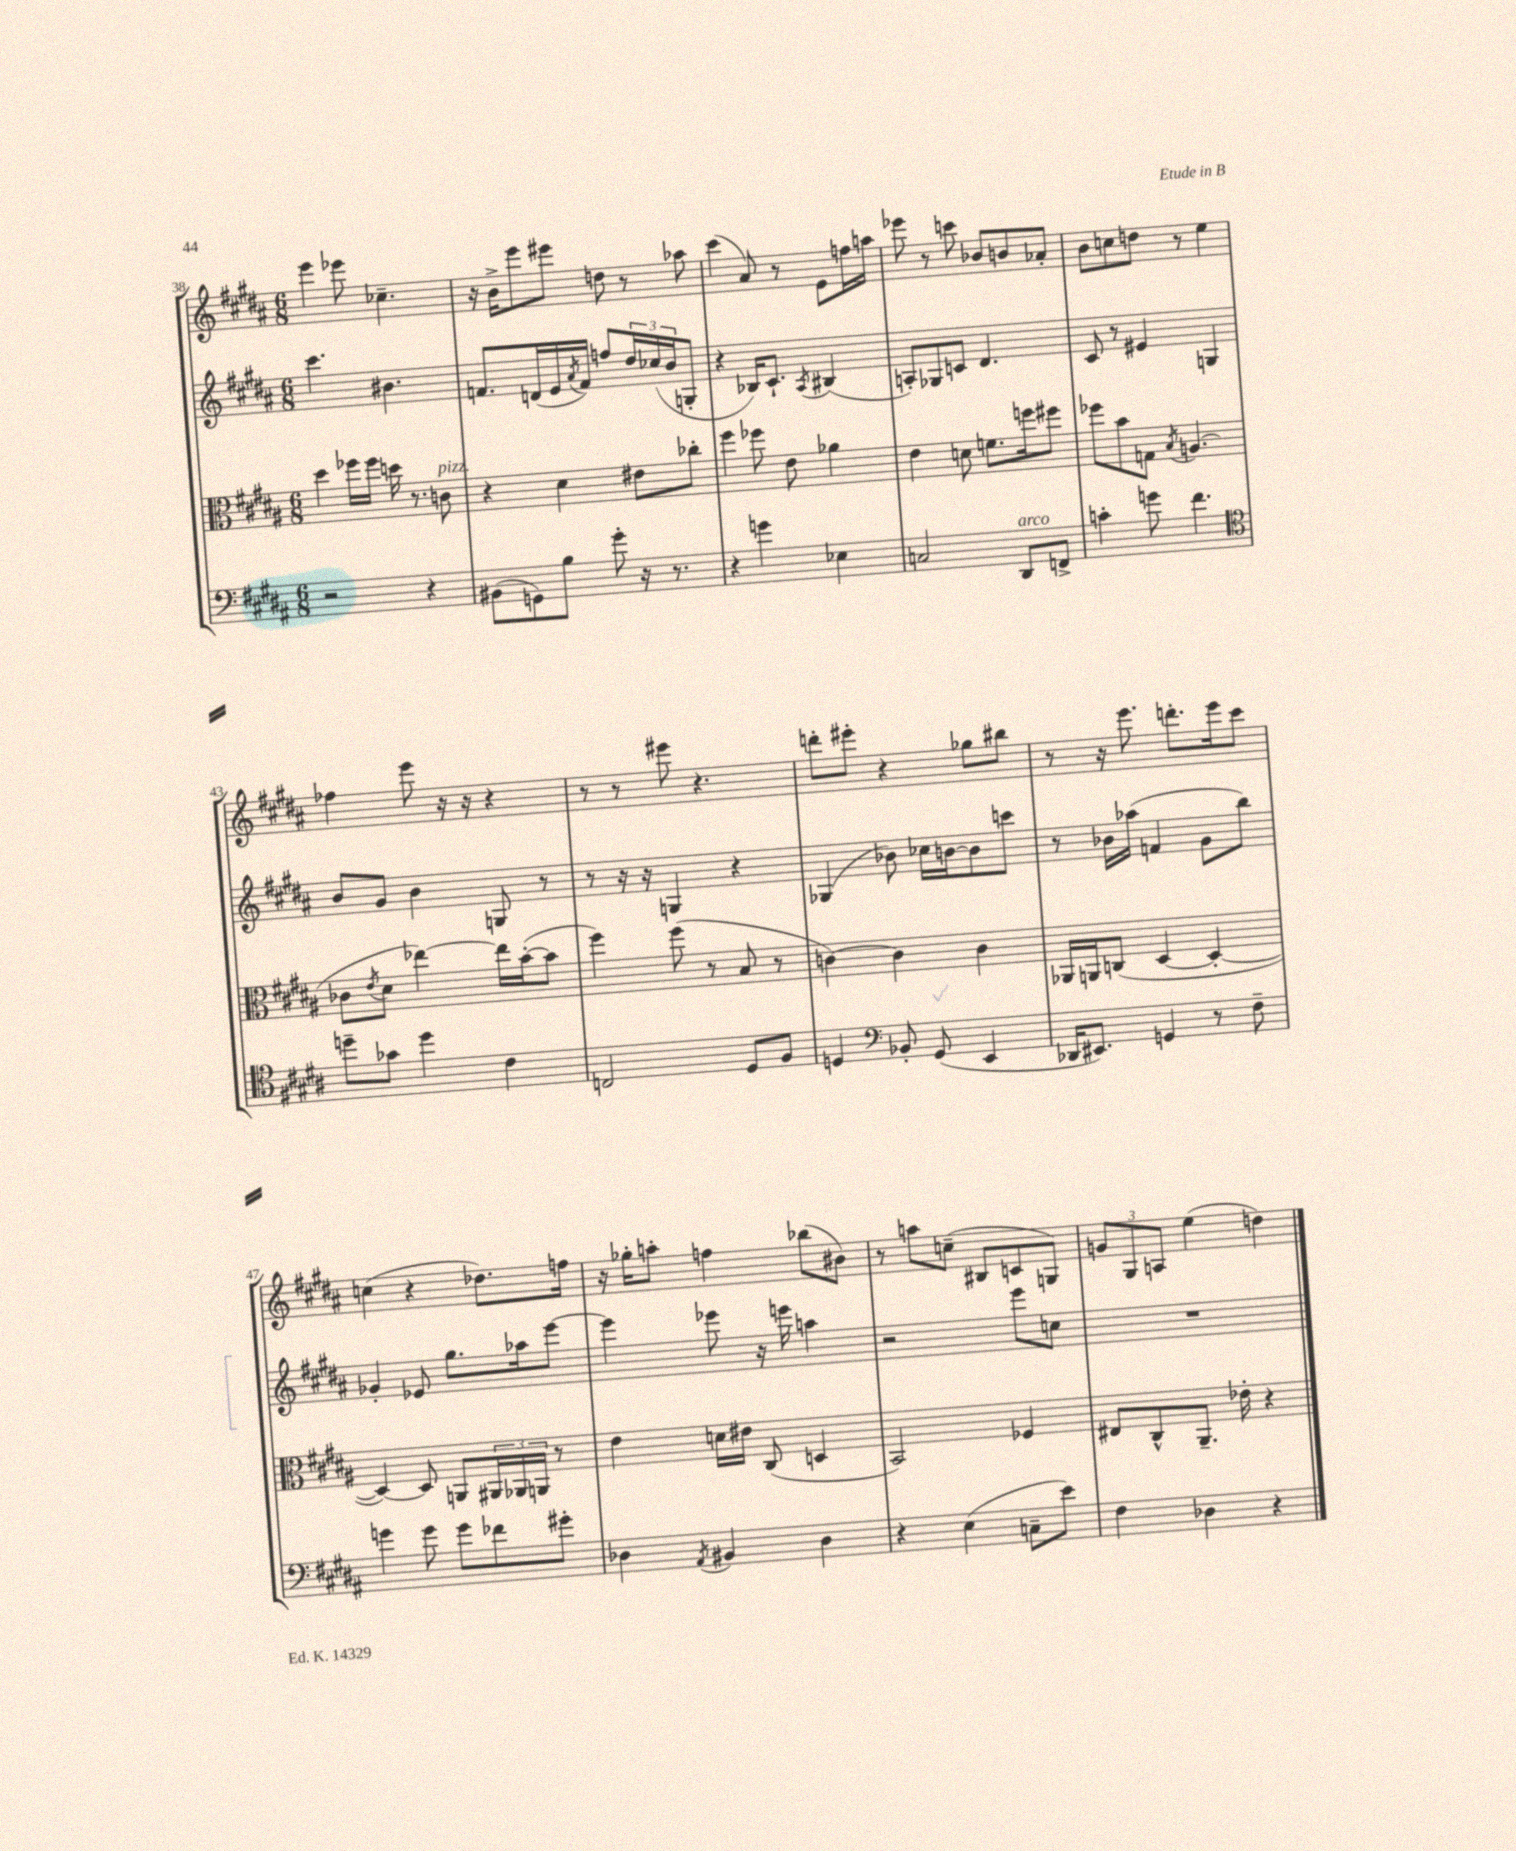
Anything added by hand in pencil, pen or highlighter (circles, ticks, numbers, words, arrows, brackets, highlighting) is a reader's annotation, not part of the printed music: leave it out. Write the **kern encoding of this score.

**kern	**kern	**kern	**kern
*part4	*part3	*part2	*part1
*staff4	*staff3	*staff2	*staff1
*clefF4	*clefC3	*clefG2	*clefG2
*k[f#c#g#d#a#]	*k[f#c#g#d#a#]	*k[f#c#g#d#a#]	*k[f#c#g#d#a#]
*M6/8	*M6/8	*M6/8	*M6/8
=38	=38	=38	=38
2r	4dd#\	4.ccc#\	4eee\
.	16ff-X\LL	.	8eee-X\
.	16ff-\JJ	.	.
.	16ddn\	4.b#X\	4.cc-X~\
.	8.r	.	.
4r	.	.	.
!	!LO:TX:a:i:t=pizz.	!	!
.	8cn\	.	.
=39	=39	=39	=39
(8BB#X\L	4r	8.fn/L	16r
.	.	.	16b^\KL
8GGn\)	.	.	8eee\
.	.	(16dn/L	.
8B\J	4d#\	16e/	8eee#X\J
.	.	8qa#/	.
.	.	16f/JJ)	.
8g#'\	.	8ffn/L	8ddn\
16r	8e#X\L	24dd#/L	8r
.	.	(24cc-X/	.
8.r	.	.	.
.	.	24b/J	.
.	8cc-X'\J	8Gn'/J	8aa-X\
=40	=40	=40	=40
4r	4ff#\	4r	(4ccc#\
4gn\	8ff-X\	16B-X/KL)	8a#/)
.	.	8.c#`/J	.
.	8e\	.	8r
.	.	8qA#/	.
4E-X\	4a-X\	(4B#X/	8e\L
.	.	.	16ffn\L
.	.	.	16aan\JJ
=41	=41	=41	=41
2Cn/	4e\	8An'/L)	8eee-X\
.	.	8G-X/	8r
.	8dn\	8cn/J	8cccn\
.	8.fn\L	4.d#/	8b-X/L
!LO:TX:a:i:t=arco	!	!	!
8DD#/L	.	.	8bn/
.	16ffn\k	.	.
8FFn^/J	8ff#X\J	.	8a-X'/J
=42	=42	=42	=42
4cn'\	8ff-X\L	8c#/	8b\L
.	8b\	8r	8ccn\
8gn\	8Gn\J	4e#X/	8ddn\J
.	8qB/	.	.
4.f#\	(4.An/	.	8r
.	.	4Gn/	4ee\
!!LO:LB:g=z
=43	=43	=43	=43
*clefC4	*	*	*
8ddn~\L	8c-X\L	8b/L	4ff-X\
.	8qe/	.	.
8g-X\J	8d#\J	8g#/J	.
4dd\	[4ee-X\)	4b\	8eee\
.	.	.	16r
.	.	.	16r
4c#\	16ee-\LL]	8Gn/	4r
.	([16b'\J	.	.
.	8b\J]	8r	.
=44	=44	=44	=44
2Cn/	4ff#\)	8r	8r
.	.	16r	8r
.	.	16r	.
.	(8ff#\	4Gn/	8eee#X\
.	8r	.	4.r
8D#/L	8B/	4r	.
8F#/J	8r	.	.
=45	=45	=45	=45
4Dn/	[4cn\)	(4G-X/	8dddn'\L
.	.	.	8eee#X'\J
*clefF4	*	*	*
8BB-X'/	4c\]	8b-X\)	4r
(8GG#/	.	16cc-X\LL	.
.	.	[16bn\J	.
4EE/	4c\	8b\]	8gg-X\L
.	.	8cccn\J	8bb#X\J
=46	=46	=46	=46
16DD-X/KL	16AA-X/LL	8r	8r
8.EE#X/J)	16AAn/J	.	.
.	(8Cn/J	16b-X\LL	16r
.	.	(16aa-X\JJ	8.eee\
4GGn/	[4D#/	4fn/	.
.	.	.	8.dddn'\L
8r	4D#'/_	8g#\L	.
.	.	.	16eee\k
8F#~\	.	8bb\J)	8ccc#\J
!!LO:LB:g=z
=47	=47	=47	=47
4gn\	4D#/_)	4g-X'/	(4ccn\
8g\	8D#/]	8e-X/	4r
8g\L	8AAn/L	8.gg#\L	.
8f-X\	24AA#X/L	.	8.dd-X\L)
.	24AA-X/	.	.
.	.	16aa-X\k	.
.	24AAn/JJ	.	.
8g#X'\J	8r	[8eee\J	.
.	.	.	16ffn\Jk
=48	=48	=48	=48
4D-X\	4e\	4eee\]	16r
.	.	.	16gg-X'\KL
.	.	.	8aan'\J
8qAA#/	.	.	.
4BB#X/	16dn\LL	8eee-X\	4ffn\
.	16e#X\JJ	.	.
.	(8C#/	16r	.
.	.	16eeen\	.
4D-\	4Dn/	4aan\	(8bb-X\L
.	.	.	8b#X\J)
=49	=49	=49	=49
4r	2BB/)	2r	8r
.	.	.	8aan\L
(4E\	.	.	(8ccn~\J
.	.	.	8B#X/L
8Cn~\L	4F-X/	8eee\L	8cn/
8e\J)	.	8ccn\J	8Gn/J)
=50	=50	=50	=50
4F#\	8E#X/L	2.r	12gn/L
.	.	.	12G#/
.	8C#^^/	.	.
.	.	.	12An/J
4D-X\	8.AA#~/J	.	(4ee\
.	16e-X'\	.	.
4r	4r	.	4ddn\)
==	==	==	==
*-	*-	*-	*-
